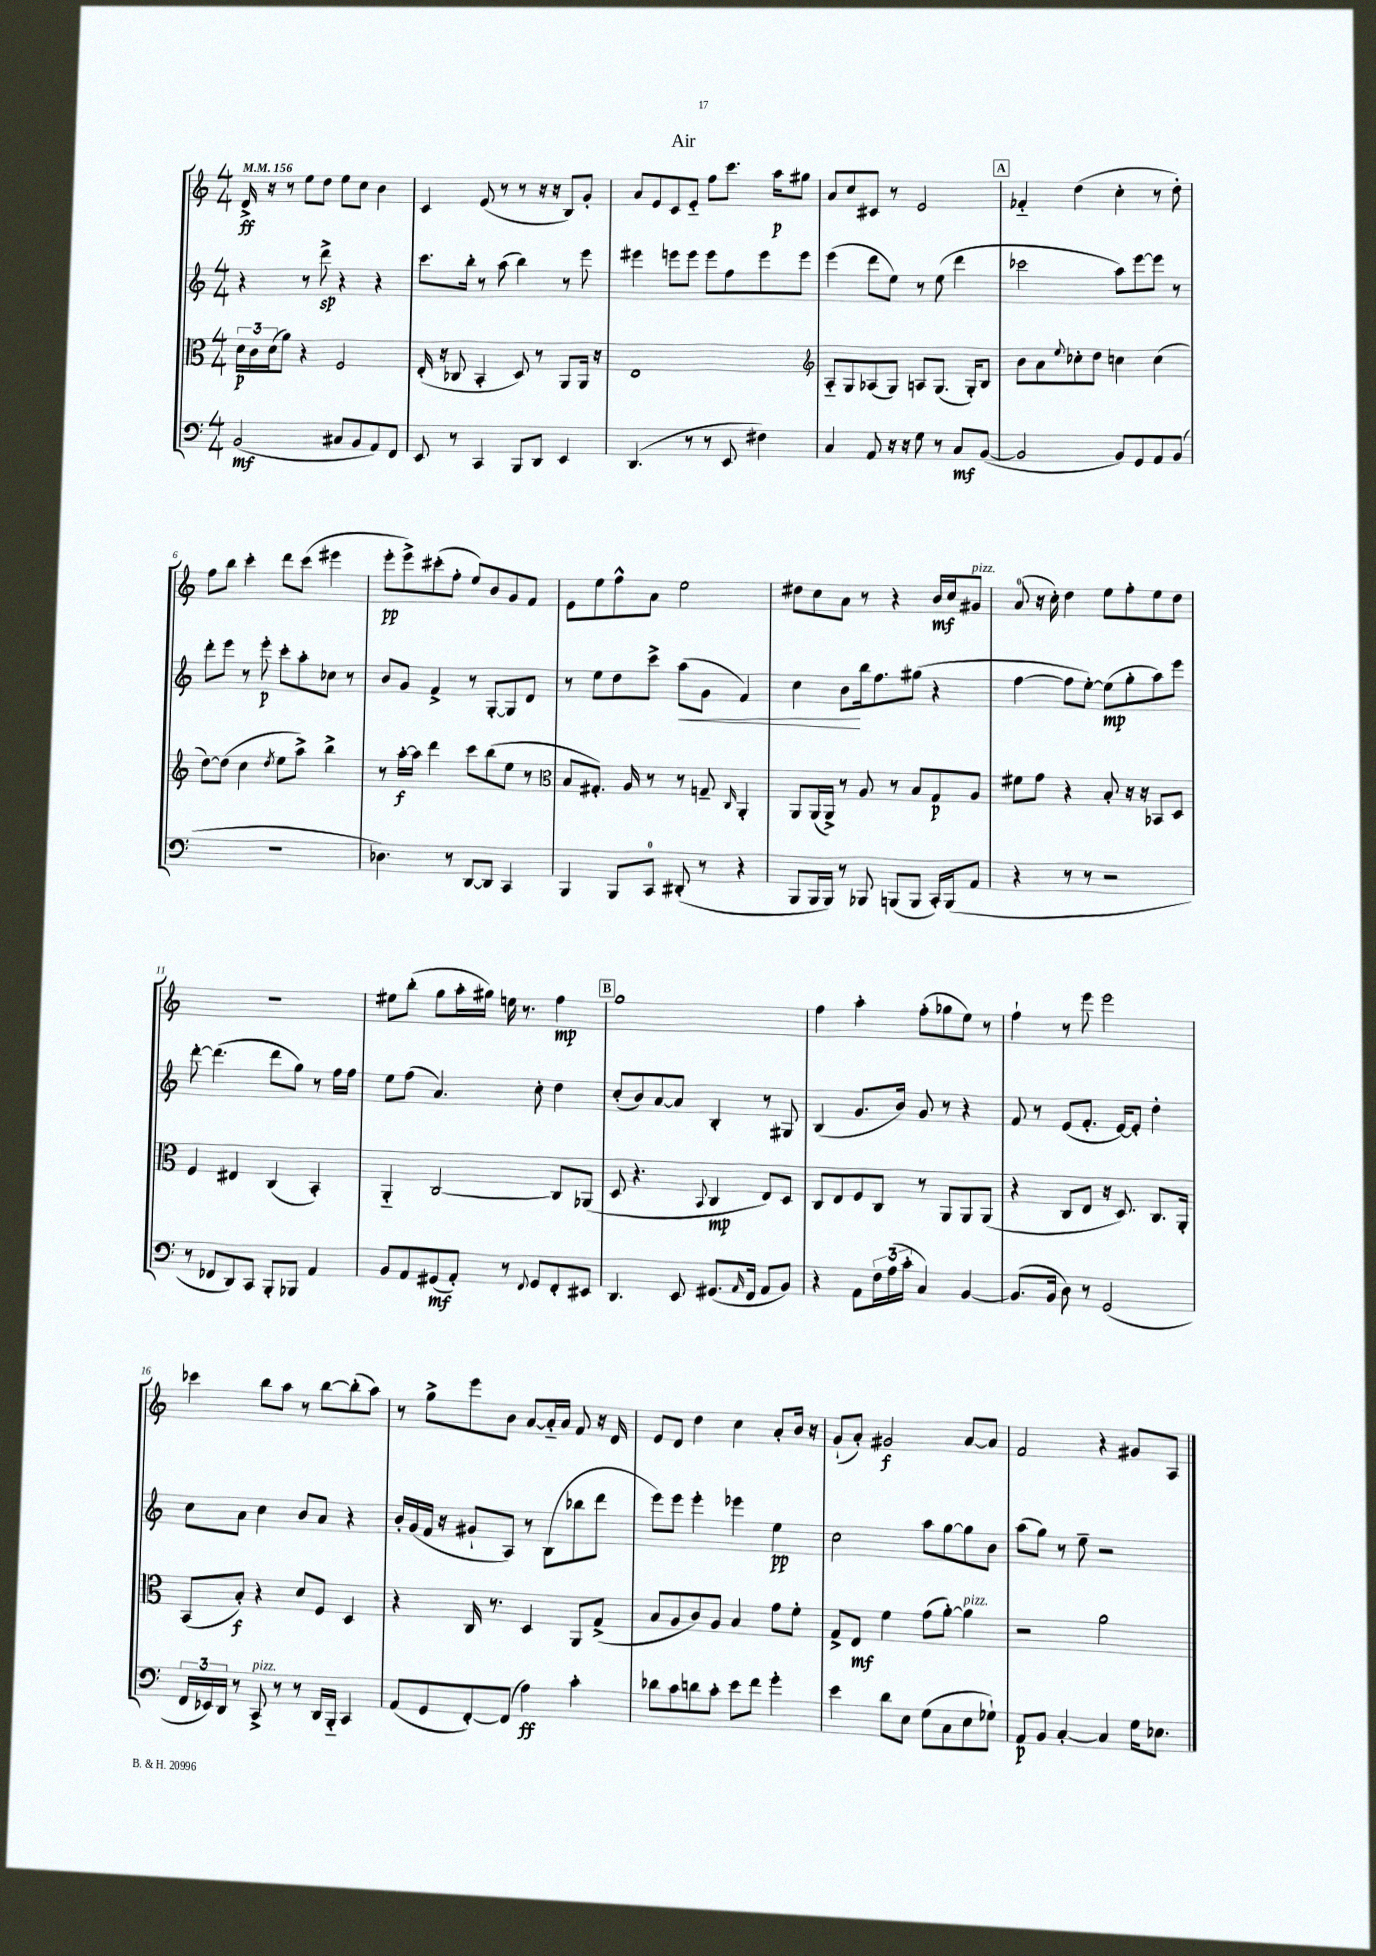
\header { title = "Air" }
<<
\new StaffGroup <<
\new Staff = "s0" {
    \clef treble \key c \major \numericTimeSignature \time 4/4 \tempo 4 = 156
    d'16->\ff r16 r8 e''8 d''8 e''8 c''8 b'4 |
    c'4 e'8( r8 r8 r16 r16 b8) g'8-. |
    a'8 e'8 c'8 e'8-_ f''8 c'''8. a''16\p gis''8 |
    a'8 c''8 cis'8 r8 e'2 |
    \mark \markup { \box "A" } fes'4-_ d''4( c''4-. r8 d''8-.) |
    f''8 b''8 c'''4-. d'''8 c'''8( eis'''4 |
    e'''8-.\pp e'''8->) cis'''8-.( f''8-. e''8) b'8 g'8 f'8 |
    e'8 e''8 f''8-^ a'8 e''2 |
    dis''8 c''8 a'8 r8 r4 b'16\mf c''16 gis'8^\markup { \italic "pizz." } |
    a'8-0( r16 c''16-.) d''4 e''8 f''8-. e''8 d''8 |
    R1 |
    eis''8 b''8-.( g''8 a''16-. gis''16) e''16 r8. f''4\mp |
    \mark \markup { \box "B" } g''1 |
    f''4 a''4-. f''8-.( ges''8 e''8) r8 |
    f''4-! r8 e'''8 e'''2 |
    ces'''4 b''8 a''8 r8 b''8~ b''8-.( a''8) |
    r8 g''8-> e'''8 b'8 a'8~ a'16-_ a'16 f'8 r16 d'16 |
    e'8 d'8 d''4 c''4 a'8-. b'16 r16 |
    g'8-!( a'8-.) gis'2\f a'8~ a'8 |
    f'2 r4 gis'8 a8 \bar "|." |
}
\new Staff = "s1" {
    \clef treble \key c \major \numericTimeSignature \time 4/4
    r4 r8 d'''8->\sp r4 r4 |
    c'''8. b''16-. r8 a''8( b''4) r8 e'''8 |
    eis'''4 e'''8 e'''8 e'''8 f''8 e'''8 e'''8 |
    e'''4( d'''8 e''8) r8 e''8( d'''4 |
    \mark \markup { \box "A" } ces'''2 a''8) e'''8~ e'''8 r8 |
    d'''8-. e'''8 r8 e'''8-.\p c'''8-. a''8-. ces''8 r8 |
    b'8 g'8 f'4-> r8 g8~-. g8 d'8 |
    r8 e''8 d''8 c'''8-> a''8\<( g'8 f'4) |
    c''4 b'8\! b''16 f''8. gis''8( r4 |
    f''4~ f''8 e''8~-.) e''8\mp( g''8-. a''8) e'''8 |
    d'''8~-. d'''4.( d'''8 g''8) r8 f''16 f''16 |
    e''8 f''8( a'4.) c''8-. d''4 |
    \mark \markup { \box "B" } c''8-.( b'8) a'8~ a'8 b4-. r8 gis8 |
    b4( g'8. b'16) g'8 r8 r4 |
    f'8 r8 e'8( f'8.-. e'16~) e'8-. d''4-. |
    c''8 a'8 c''4 b'8 a'8 r4 |
    b'16-. g'16( f'16 r16 gis'8-! a8) r8 b8( bes''8 d'''8 |
    e'''8) e'''8 e'''4-. ees'''4 e''4\pp |
    c''2 a''8 g''8~ g''8 b'8 |
    a''8( g''8) r8 e''8-- r2 \bar "|." |
}
\new Staff = "s2" {
    \clef alto \key c \major \numericTimeSignature \time 4/4
    \tuplet 3/2 { d'16\p c'16 d'16( } a'8) r4 f2 |
    e16-.( r16 ces8 b,4-. d8) r8 a,8 a,16 r16 |
    e1 |
    \clef treble a8-_ g8 aes8( g8) a8 g8.( g16-.) b8 |
    \mark \markup { \box "A" } b'8 a'8 \appoggiatura { e''8 } ces''8-. d''8 c''4 c''4( |
    d''8~) d''8( c''4 \acciaccatura { d''8 } e''8 a''8->) b''4-> |
    r8 a''16~-.\f a''16 d'''4 c'''8 b''8( e''8 r8 |
    \clef alto b8 gis8.-.) a16 r8 r8 g8-- \grace { c16 } a,4-. |
    a,8 a,16( a,16->) r8 a8 r8 b8 g8\p a8 |
    fis'8 g'8 r4 b8-. r16 r16 bes,8 d8 |
    f4 eis4 c4( b,4-.) |
    a,4-_ c2~ c8 aes,8( |
    \mark \markup { \box "B" } d8 r4. \appoggiatura { b,8 } c4\mp e8) d8 |
    c8 e8 f8 c8 r8 a,8 a,8 a,8( |
    r4 c8 e8 r16 d8.) c8. a,16-. |
    b,8( b8-.\f) r4 d'8 f8 d4 |
    r4 c16 r8. d4 a,8 g8->( |
    b8 a8 c'8) a8 b4 g'8 f'8-. |
    g8-> e8\mf f'4 g'8( a'8~-.) a'4^\markup { \italic "pizz." } |
    r2 a'2 \bar "|." |
}
\new Staff = "s3" {
    \clef bass \key c \major \numericTimeSignature \time 4/4
    b,2\mf( cis8 b,8 a,8) f,8 |
    e,8 r8 c,4 b,,8 d,8 e,4 |
    d,4.( r8 r8 e,8 fis4) |
    c4 a,8 r16 r16 g8 r8 c8\mf b,8~( |
    \mark \markup { \box "A" } b,2 b,8) g,8 a,8 b,8( |
    r1 |
    des4.) r8 d,8~ d,8 c,4 |
    b,,4 b,,8 c,8-0 dis,8-.( r8 r4 |
    b,,8 b,,16 b,,16) r8 bes,,8 b,,8( b,,8 c,16-.) b,,16( a,8 |
    r4 r8 r8 r2 |
    r8 fes,8 d,8) c,8 b,,8-. bes,,8 a,4 |
    b,8 a,8 gis,8\mf( a,8-.) r8 \appoggiatura { f,8 } gis,8 f,8-. eis,8 |
    \mark \markup { \box "B" } d,4. e,8 gis,8.( \grace { a,16 } f,16 a,8 b,8) |
    r4 a,8 \tuplet 3/2 { f16 a16( c'16-. } c4) b,4~ |
    b,8.( b,16 d8) r8 g,2( |
    \tuplet 3/2 { f,16 ees,16) d,16 } r8 c,8->^\markup { \italic "pizz." } r8 r8 d,16 b,,16-_ c,4 |
    a,8( g,8 f,8~-.) f,8( a4\ff) c'4-. |
    des'8 c'8 d'8 c'8-. e'8 f'8 g'4-. |
    e'4 d'8 e8 g8( c8 e8 ges8-!) |
    a,8\p b,8 c4~-. c4 g16 ees8. \bar "|." |
}
>>
>>
